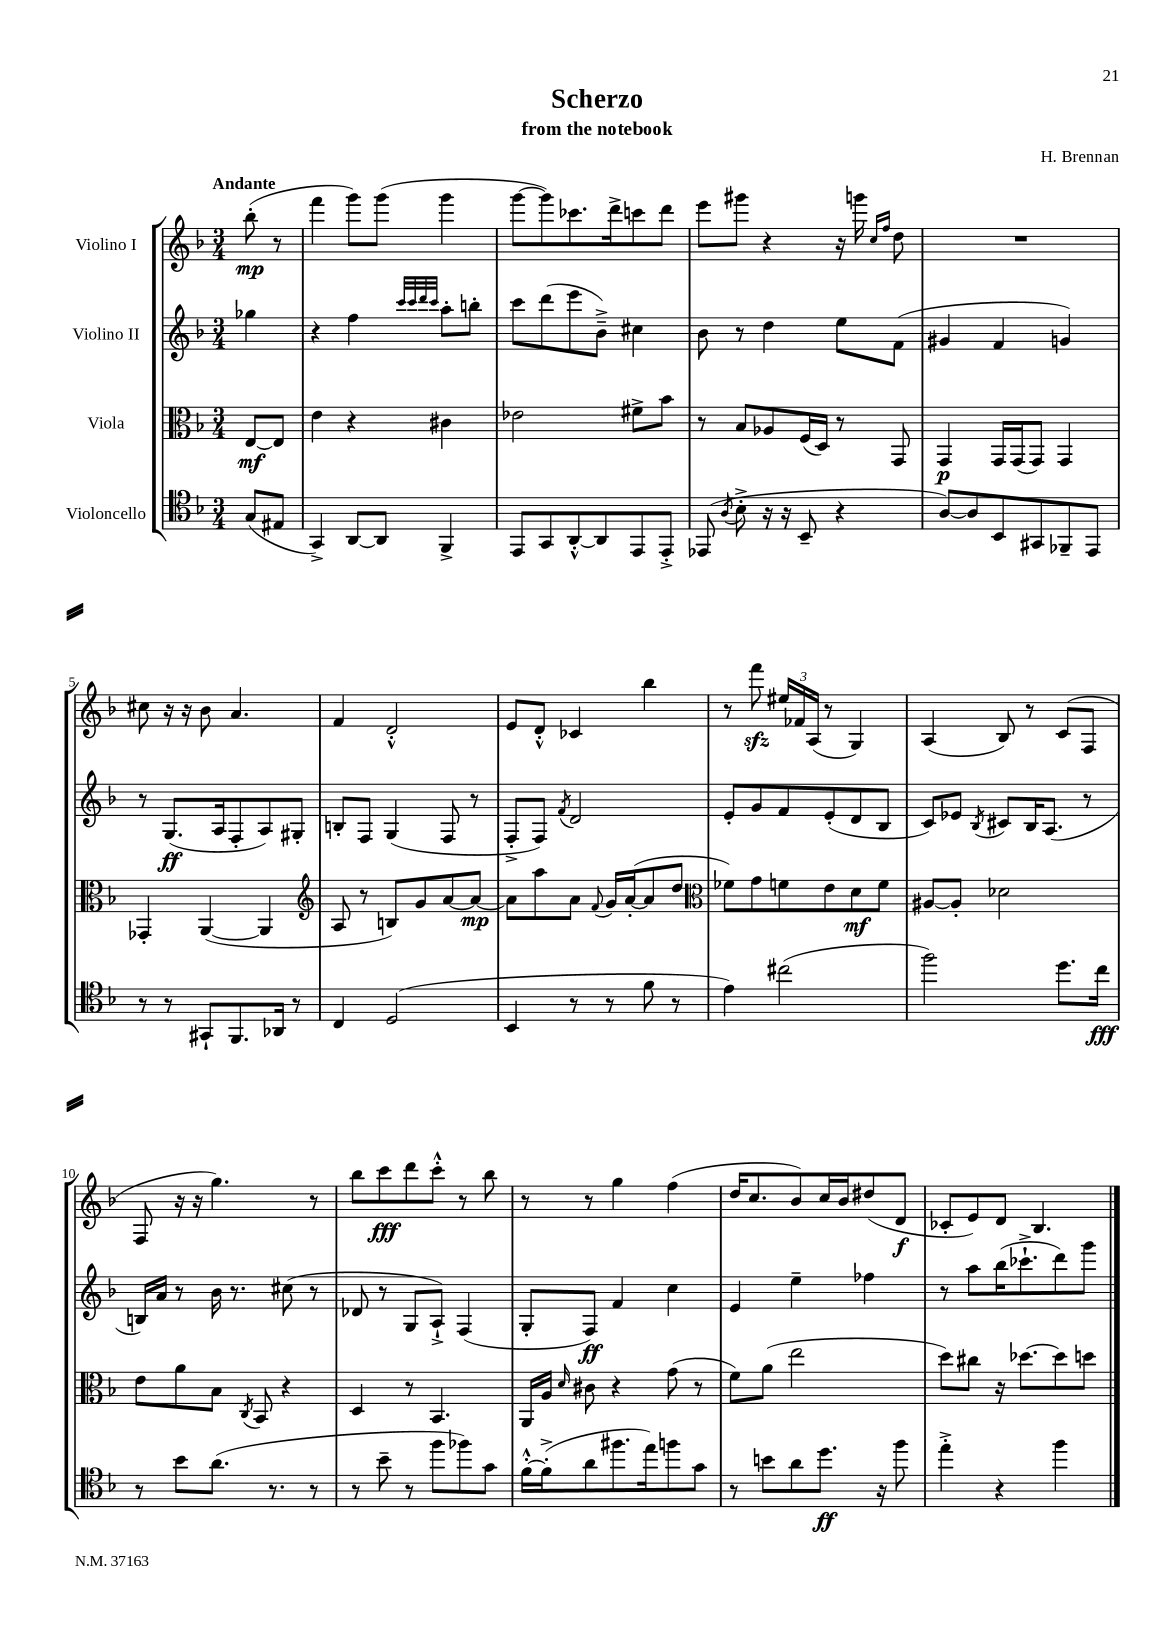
\header { title = "Scherzo" composer = "H. Brennan" subtitle = "from the notebook" }
<<
\new StaffGroup <<
\new Staff = "s0" \with { instrumentName = "Violino I" } {
    \clef treble \key f \major \numericTimeSignature \time 3/4 \partial 4 \tempo "Andante"
    \autoBeamOff bes''8-.\mp( r8 |
    f'''4 g'''8[) g'''8]( g'''4 |
    g'''8[~ g'''8) ces'''8. d'''16-> c'''8 d'''8] |
    e'''8[ gis'''8] r4 r16 g'''16 \grace { c''16[ f''16] } d''8 |
    R2. |
    cis''8 r16 r16 bes'8 a'4. |
    f'4 d'2-.-^ |
    e'8[ d'8]-.-^ ces'4 bes''4 |
    r8 f'''8\sfz \tuplet 3/2 { eis''16[ fes'16 a16]( } r8 g4) |
    a4( bes8) r8 c'8[( f8] |
    f8 r16 r16 g''4.) r8 |
    bes''8[ c'''8\fff d'''8 c'''8]-.-^ r8 bes''8 |
    r8 r8 g''4 f''4( |
    d''16[ c''8. bes'8) c''16 bes'16 dis''8( d'8]\f |
    ces'8[-. e'8) d'8] bes4. \bar "|." |
}
\new Staff = "s1" \with { instrumentName = "Violino II" } {
    \clef treble \key f \major \numericTimeSignature \time 3/4 \partial 4
    \autoBeamOff ges''4 |
    r4 f''4 \grace { c'''32[ c'''32 d'''32 c'''32] } a''8[-. b''8]-. |
    c'''8[ d'''8( e'''8 bes'8]--->) cis''4 |
    bes'8 r8 d''4 e''8[ f'8]( |
    gis'4 f'4 g'4) |
    r8 g8.[\ff( a16 f8-. a8) gis8]-. |
    b8[-. f8] g4( f8 r8 |
    f8[-.-> f8]) \acciaccatura { f'8 } d'2 |
    e'8[-. g'8 f'8 e'8-.( d'8 bes8] |
    c'8[) ees'8] \acciaccatura { bes8 } cis'8[ bes16 a8.]( r8 |
    b16[) a'16] r8 bes'16 r8. cis''8( r8 |
    des'8 r8 g8[ a8]-!->) f4( |
    g8[-. f8]\ff) f'4 c''4 |
    e'4 e''4-- fes''4 |
    r8 a''8[ bes''16( ces'''8.-!-> d'''8) g'''8] \bar "|." |
}
\new Staff = "s2" \with { instrumentName = "Viola" } {
    \clef alto \key f \major \numericTimeSignature \time 3/4 \partial 4
    \autoBeamOff e8[~\mf e8] |
    e'4 r4 cis'4 |
    ees'2 fis'8[-> bes'8] |
    r8 bes8[ aes8 f16( d16]) r8 g,8 |
    g,4\p g,16[ g,16( g,8]) g,4 |
    ges,4-. a,4~( a,4 |
    \clef treble a8 r8 b8[) g'8 a'8~ a'8]~\mp |
    a'8[ a''8 a'8] \appoggiatura { f'8 } g'16[ a'16~-.( a'8 d''8] |
    \clef alto fes'8[) g'8 f'8 e'8 d'8\mf f'8] |
    ais8[~ ais8]-. des'2 |
    e'8[ a'8 bes8] \acciaccatura { c8 } bes,8 r4 |
    d4 r8 bes,4. |
    a,16[ a16] \grace { d'16 } cis'8 r4 g'8( r8 |
    f'8[) a'8]( e''2 |
    d''8[) cis''8] r16 des''8.[~ des''8 d''8] \bar "|." |
}
\new Staff = "s3" \with { instrumentName = "Violoncello" } {
    \clef tenor \key f \major \numericTimeSignature \time 3/4 \partial 4
    \autoBeamOff g8[( eis8] |
    g,4->) a,8[~ a,8] f,4-> |
    e,8[ g,8 a,8~-.-^ a,8 e,8 e,8]-.-> |
    ees,8( \acciaccatura { a8 } bes8-.-> r16 r16 bes,8-- r4 |
    a8[~) a8 bes,8 gis,8 fes,8-- e,8] |
    r8 r8 gis,8[-! f,8. aes,16] r8 |
    c4 d2( |
    bes,4 r8 r8 f'8 r8 |
    e'4) cis''2( |
    f''2) d''8.[ c''16]\fff |
    r8 bes'8[ a'8.]( r8. r8 |
    r8 bes'8-- r8 f''8[ fes''8) g'8] |
    f'16[~-.-^ f'16-.->( a'8 fis''8. e''16) f''8 g'8] |
    r8 b'8[ a'8 d''8.]\ff r16 f''8 |
    e''4-.-> r4 f''4 \bar "|." |
}
>>
>>
